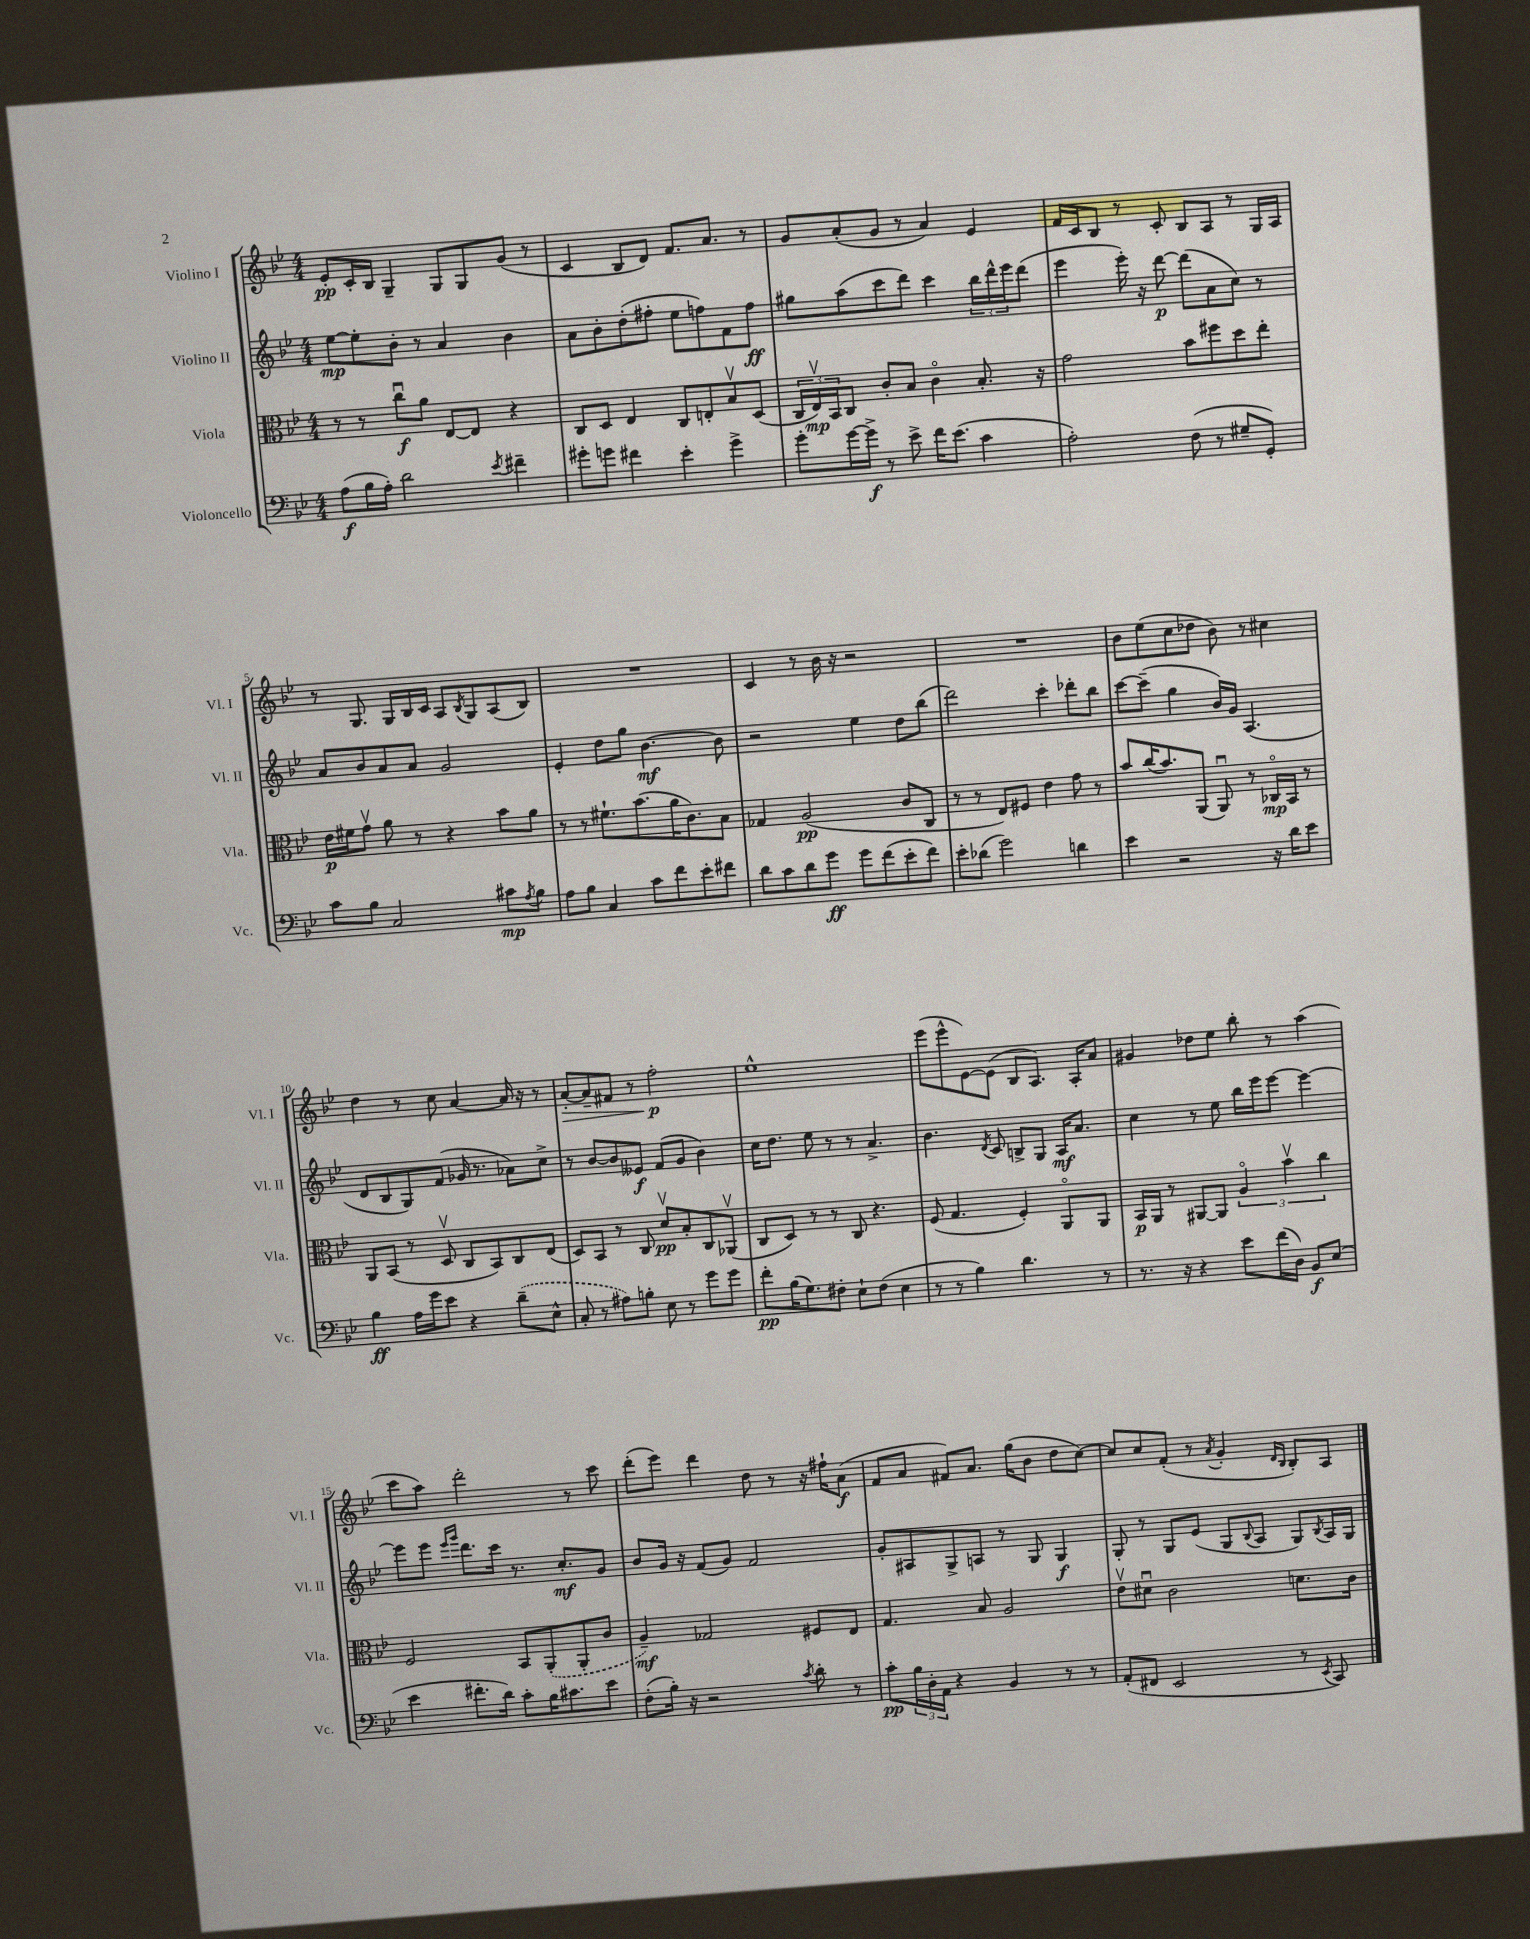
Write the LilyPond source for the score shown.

<<
\new StaffGroup <<
\new Staff = "s0" \with { instrumentName = "Violino I" shortInstrumentName = "Vl. I" } {
    \clef treble \key bes \major \numericTimeSignature \time 4/4
    ees'8-.\pp c'16-. bes16 g4-- g8 g8 g'8( r8 |
    c'4 bes8 d'8) f'8. a'8. r8 |
    g'8 a'8-.( g'8 r8 a'4) ees'4 |
    f'16 c'16 bes8 r8 c'8-. bes8 a8 r8 g16 a16 |
    r8 g8. g16 bes16 c'16 a8 \acciaccatura { bes8 } g8 a8( bes8) |
    R1 |
    c'4 r8 bes'16 r16 r2 |
    R1 |
    bes'8 ees''8( c''8 des''8 bes'8) r8 cis''4 |
    d''4 r8 c''8 a'4~ a'16 r16 r8 |
    a'8~-.\> a'8-- fis'8 r8 f''2-.\p\! |
    ees''1-^ |
    ees'''8( ees'''8-^ ees'8~) ees'8( bes8 a8.) a16-. a'8 |
    gis'4 des''8 ees''8 bes''8-. r8 a''4( |
    c'''8 a''8) d'''2-. r8 c'''8 |
    d'''8-.( ees'''8) d'''4 d''8 r8 r16 fis''16-! a'8\f( |
    f'8 a'8 fis'8) a'8. g''16( bes'8 d''8 c''8~) |
    c''8 c''8 f'8-.( r8 \acciaccatura { a'8 } g'4-. \grace { d'16 bes16 } bes8-.) a8 \bar "|." |
}
\new Staff = "s1" \with { instrumentName = "Violino II" shortInstrumentName = "Vl. II" } {
    \clef treble \key bes \major \numericTimeSignature \time 4/4
    ees''8~\mp ees''8-. bes'8-. r8 a'4 bes'4 |
    a'8 bes'8-. d''8-.( fis''8-. ees''8 f''8) f'8 f''8\ff |
    gis''8 a''8( c'''8 d'''8) c'''4 \tuplet 3/2 { bes''16 d'''16-^ ees'''16 } d'''8( |
    ees'''4 ees'''16-.) r16 d'''8~\p d'''8( a'8 c''8) r8 |
    a'8 bes'8 a'8 a'8 g'2 |
    ees'4-. d''8 g''8 bes'4.~\mf bes'8 |
    r2 ees''4 d''8 bes''8( |
    d'''2) c'''4-. des'''8-. bes''8 |
    c'''8~ c'''8--( g''4 bes'16) g'16 a4.( |
    d'8 bes8 g8) f'8( ges'16 r8. aes'8) c''8-> |
    r8 bes'8~ bes'8 eeses'8\f f'8( g'8 bes'4) |
    c''16 d''8. ees''8 r8 r8 a'4.-> |
    bes'4. \acciaccatura { d'8 } c'8 b8-> g8 a16\mf a'8. |
    c''4 r8 ees''8 bes''16 ees'''16 ees'''8~ ees'''4~ |
    ees'''8 ees'''8 \grace { ees'''16 g'''16 } d'''8. c'''16 r8. c''8.-.\mf g'8 |
    bes'8 g'16 r16 f'8( g'8) f'2 |
    g'8-. ais8 g8-> a8 r8 g8 g4\f |
    g8-. r8 g8 ees'8( g8 \appoggiatura { bes8 } a8 g8) \acciaccatura { bes8 } a16 g16 \bar "|." |
}
\new Staff = "s2" \with { instrumentName = "Viola" shortInstrumentName = "Vla." } {
    \clef alto \key bes \major \numericTimeSignature \time 4/4
    r8 r8 c''8\downbow\f a'8 ees8~ ees8 r4 |
    c8 d8 ees4 c8 e8-. bes8\upbow d8( |
    \tuplet 3/2 { c16 ees16\upbow\mp) bes,16 } c8 c'8-. bes8 c'4\flageolet bes8.-. r16 |
    g'2 bes'8 fis''8 d''8 ees''8-. |
    ees'16\p fis'16 g'8\upbow a'8 r8 r4 bes'8 a'8 |
    r8 r8 fis'8.-! bes'8.( a'16 c'8.) bes8 |
    ges4 a2\pp( c'8 c8 |
    r8 r8 ees8) fis8 ees'4 g'8 r8 |
    bes'8 c''16( bes'8.) a,8( a,8\downbow) r8 ces16\flageolet\mp bes,16 r8 |
    a,8 bes,8( r8 d8\upbow c8 bes,8) c8 ees8( |
    d8) bes,8 r8 c8 d'8\upbow\pp bes8-. c8 aes,8\upbow( |
    c8 d8) r8 r8 c8 r4. |
    f8( g4. f4-.) a,8\flageolet a,8 |
    bes,16\p a,16 r8 ais,8~ ais,8 \tuplet 3/2 { a4\flageolet bes'4\upbow c''4 } |
    f2 bes,8 \once \slurDashed a,8-.( a,8-. c'8 |
    a4--\mf) ges2 fis8 ees8 |
    g4. bes8 a2 |
    ees'8\upbow dis'8\downbow c'2 d'8. c'16 \bar "|." |
}
\new Staff = "s3" \with { instrumentName = "Violoncello" shortInstrumentName = "Vc." } {
    \clef bass \key bes \major \numericTimeSignature \time 4/4
    a8\f( bes16 a16-.) d'2 \acciaccatura { ees'8 } fis'4-- |
    gis'8-. g'8 fis'4 ees'4-. g'4-> |
    g'8-. g'16~ g'16->\f r8 ees'8-> f'16 ees'8.( c'4 |
    a2-.) f8( r8 gis8-- g,8-.) |
    c'8 bes8 c2 cis'8\mp \acciaccatura { a8 } bes8 |
    a8 bes8 c4 c'8 f'8 ees'8-. fis'8 |
    d'8 c'8 d'8 g'8\ff g'8 f'8( ees'8-. f'8) |
    ees'8-. des'8( g'2) d'4 |
    ees'4 r2 r16 d'16 ees'8 |
    bes4\ff a16 g'16 ees'8 r4 \once \slurDashed d'8--( ees8-^ |
    c8-. r8 ais8) b8-. ees8 r8 g'8 g'8 |
    f'8-.\pp bes16( g8.) fis8-. ees8-! fis8( ees4 |
    r8 r8 bes4) d'4. r8 |
    r8. r16 r4 ees'8 f'16( d16) bes,8\f ees8( |
    ees'4 fis'8.-. d'16) c'8-. bes16 cis'8. ees'8 |
    f8-.( bes16-.) r16 r2 \acciaccatura { c'8 } d'8-. r8 |
    c'8-.\pp \tuplet 3/2 { bes16 d16-. a,16 } r4 bes,4 r8 r8 |
    a,8-.( fis,8 ees,2 r8 \acciaccatura { ees,8 } c,8) \bar "|." |
}
>>
>>
